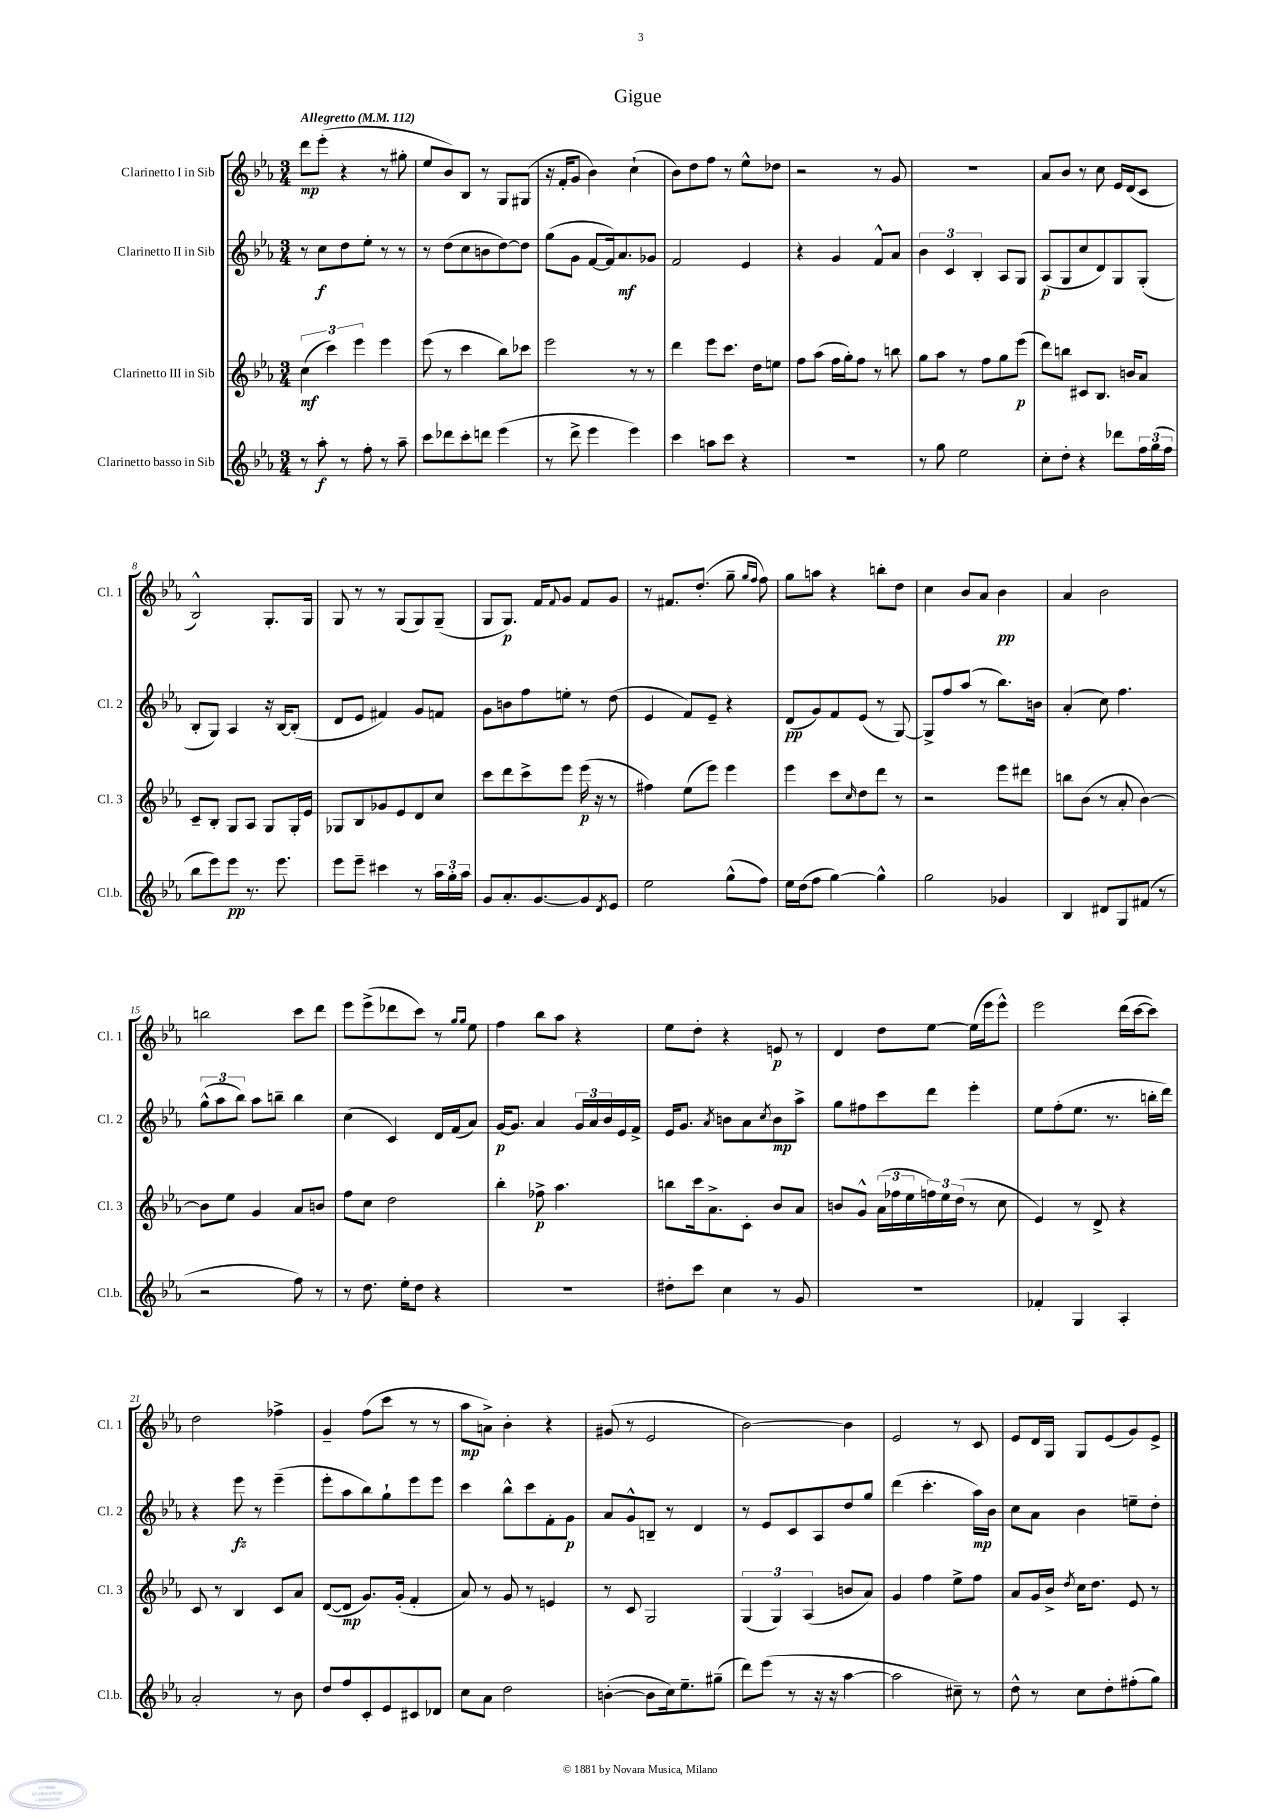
\header { title = "Gigue" }
<<
\new StaffGroup <<
\new Staff = "s0" \with { instrumentName = "Clarinetto I in Sib" shortInstrumentName = "Cl. 1" } {
    \clef treble \key ees \major \numericTimeSignature \time 3/4 \tempo "Allegretto" 4 = 112
    d'''8\mp ees'''8-.( r4 r8 gis''8-. |
    ees''8 bes'8) bes8 r8 g8 gis8( |
    r16 f'16-. g'8 bes'4) c''4-!( |
    bes'8) d''8 f''8 r8 ees''8-^ des''8 |
    r2 r8 g'8 |
    R2. |
    aes'8 bes'8 r8 c''8 ees'16 d'16( c'8 |
    bes2-^) g8.-. g16 |
    g8 r8 r8 g8( g8) g8--( |
    g8 g8.\p) f'16 \appoggiatura { f'8 } g'8 f'8 g'8 |
    r8 fis'8. d''8.-.( g''8-- \grace { g''16 f''16 } f''8) |
    g''8 a''8 r4 b''8-. d''8 |
    c''4 bes'8 aes'8 bes'4\pp |
    aes'4 bes'2 |
    b''2 c'''8 d'''8 |
    ees'''8 ees'''8->( des'''8 c'''8) r8 \grace { g''16 g''16 } ees''8 |
    f''4 bes''8 aes''8 r4 |
    ees''8 d''8-. r4 e'8\p r8 |
    d'4 d''8 ees''8~ ees''16( ees'''16 ees'''8-^) |
    ees'''2 d'''16( c'''16~ c'''8) |
    d''2 fes''4-> |
    g'4-- f''8( c'''8 r8 r8 |
    aes''8\mp a'8->) bes'4-. r4 |
    gis'8( r8 ees'2 |
    bes'2~) bes'4 |
    ees'2 r8 c'8 |
    ees'8 d'16 g16 g8 ees'8( g'8) ees'8-> \bar "|." |
}
\new Staff = "s1" \with { instrumentName = "Clarinetto II in Sib" shortInstrumentName = "Cl. 2" } {
    \clef treble \key ees \major \numericTimeSignature \time 3/4
    r8 c''8\f d''8 ees''8-. r8 r8 |
    r8 d''8( c''8 b'8 d''8~) d''8 |
    g''8( g'8 f'8~ f'16) aes'8.\mf ges'8 |
    f'2 ees'4 |
    r4 g'4 f'8-^ aes'8 |
    \tuplet 3/2 { bes'4 c'4 bes4-. } aes8 g8 |
    aes8\p( g8 c''8 d'8) g8 g8-.( |
    bes8-. g8) aes4 r16 bes16~ bes8-.( |
    d'8 ees'8 fis'4) g'8 f'8 |
    g'8 b'8 f''8 e''8-. r8 d''8( |
    ees'4 f'8) ees'8-- r4 |
    d'8\pp( g'8) f'8 ees'8( r8 g8~) |
    g8-> f''8 aes''8( r8 bes''8.) b'16 |
    aes'4-.( c''8) f''4. |
    \tuplet 3/2 { g''8-^( aes''8 bes''8) } aes''8 b''8-- b''4 |
    c''4( c'4) d'16 f'16( aes'8) |
    g'16~\p g'8. aes'4 \tuplet 3/2 { g'16 aes'16 bes'16 } ees'16 f'16-> |
    ees'16 g'8. \acciaccatura { aes'8 } b'8 aes'8 \acciaccatura { c''8 } b'8\mp aes''8-> |
    g''8 fis''8 c'''8 d'''8 ees'''4-. |
    ees''8 f''8-.( ees''8. r8. b''16-. d'''16) |
    r4 ees'''8\fz r8 ees'''4--( |
    ees'''8-. aes''8 bes''8) g''8-! ees'''8 ees'''8 |
    c'''4 bes''8-^ c'''8 f'8-. g'8\p |
    aes'8 g'8-^ b8-- r8 d'4 |
    r8 ees'8 c'8 aes8 d''8 g''8 |
    d'''4( c'''4.-. aes''16\mp) bes'16 |
    c''8 aes'8 bes'4 e''8-- d''8-. \bar "|." |
}
\new Staff = "s2" \with { instrumentName = "Clarinetto III in Sib" shortInstrumentName = "Cl. 3" } {
    \clef treble \key ees \major \numericTimeSignature \time 3/4
    \tuplet 3/2 { c''4\mf( c'''4) ees'''4 } ees'''4 |
    ees'''8( r8 c'''4 bes''8) ces'''8 |
    ees'''2 r8 r8 |
    d'''4 ees'''8 c'''8. d''16 e''8 |
    f''8 aes''8( f''16 g''16-.) f''8 r8 b''8 |
    g''8 aes''8 r8 f''8 g''8 ees'''8\p( |
    d'''8) b''8 cis'8 bes8. b'16 aes'8 |
    c'8-- bes8-. g8 aes8 g8 g16-. ees'16 |
    ges8 bes8 ges'8 ees'8 d'8 c''8 |
    c'''8 d'''8 c'''8-> ees'''8 ees'''16\p( r16 r8 |
    fis''4) ees''8( ees'''8) ees'''4 |
    ees'''4 c'''8 \grace { c''16 } d''8 d'''8 r8 |
    r2 ees'''8 dis'''8 |
    b''8 bes'8( r8 aes'8-. bes'4~) |
    bes'8 ees''8 g'4 aes'8 b'8 |
    f''8 c''8 d''2 |
    bes''4-. fes''8->\p aes''4. |
    b''8 c'''16 aes'8.-> c'8-. bes'8 aes'8 |
    b'8 g'8-^ \tuplet 3/2 { aes'16( fes''16 ees''16 } \tuplet 3/2 { f''16) ees''16 d''16( } r8 c''8 |
    ees'4) r8 d'8-> r4 |
    c'8 r8 bes4 c'8 aes'8 |
    d'8~( d'8\mp g'8.) g'16-.( f'4-. |
    aes'8) r8 g'8 r8 e'4 |
    r8 c'8 g2 |
    \tuplet 3/2 { g4( g4) aes4( } b'8 aes'8) |
    g'4 f''4 ees''8-> f''8 |
    aes'8 g'16 bes'16-> \acciaccatura { d''8 } c''16 d''8. ees'8 r8 \bar "|." |
}
\new Staff = "s3" \with { instrumentName = "Clarinetto basso in Sib" shortInstrumentName = "Cl.b." } {
    \clef treble \key ees \major \numericTimeSignature \time 3/4
    r8 aes''8-.\f r8 f''8-. r8 aes''8-- |
    c'''8 des'''8 c'''8-. d'''8 ees'''4( |
    r8 d'''8-> ees'''4 ees'''4) |
    c'''4 a''8 c'''8 r4 |
    R2. |
    r8 g''8 ees''2 |
    c''8-. d''8-. r4 des'''8 \tuplet 3/2 { f''16 g''16( f''16 } |
    bes''8 ees'''8) ees'''8\pp r8. ees'''8. |
    ees'''8 ees'''8-- cis'''4 r8 \tuplet 3/2 { aes''16 g''16-. aes''16 } |
    g'8 aes'8.-. g'8.~ g'8 \acciaccatura { d'8 } ees'8 |
    ees''2 g''8-^( f''8) |
    ees''16 d''16( f''8 g''4~) g''4-^ |
    g''2 ges'4 |
    bes4 dis'8 g8 fis'8( r8 |
    r2 f''8) r8 |
    r8 d''8. ees''16-. d''8 r4 |
    R2. |
    dis''8-. c'''8 c''4 r8 g'8 |
    R2. |
    fes'4-. g4 aes4-. |
    aes'2-. r8 bes'8 |
    d''8 f''8 c'8-. ees'8 cis'8 des'8 |
    c''8 aes'8 d''2 |
    b'4~-.( b'8 c''16) ees''8.-- gis''8--( |
    d'''8) ees'''8( r8 r16 r16 aes''4~ |
    aes''2 cis''8--) r8 |
    d''8-^ r8 c''8 d''8-. fis''8-.( g''8) \bar "|." |
}
>>
>>
